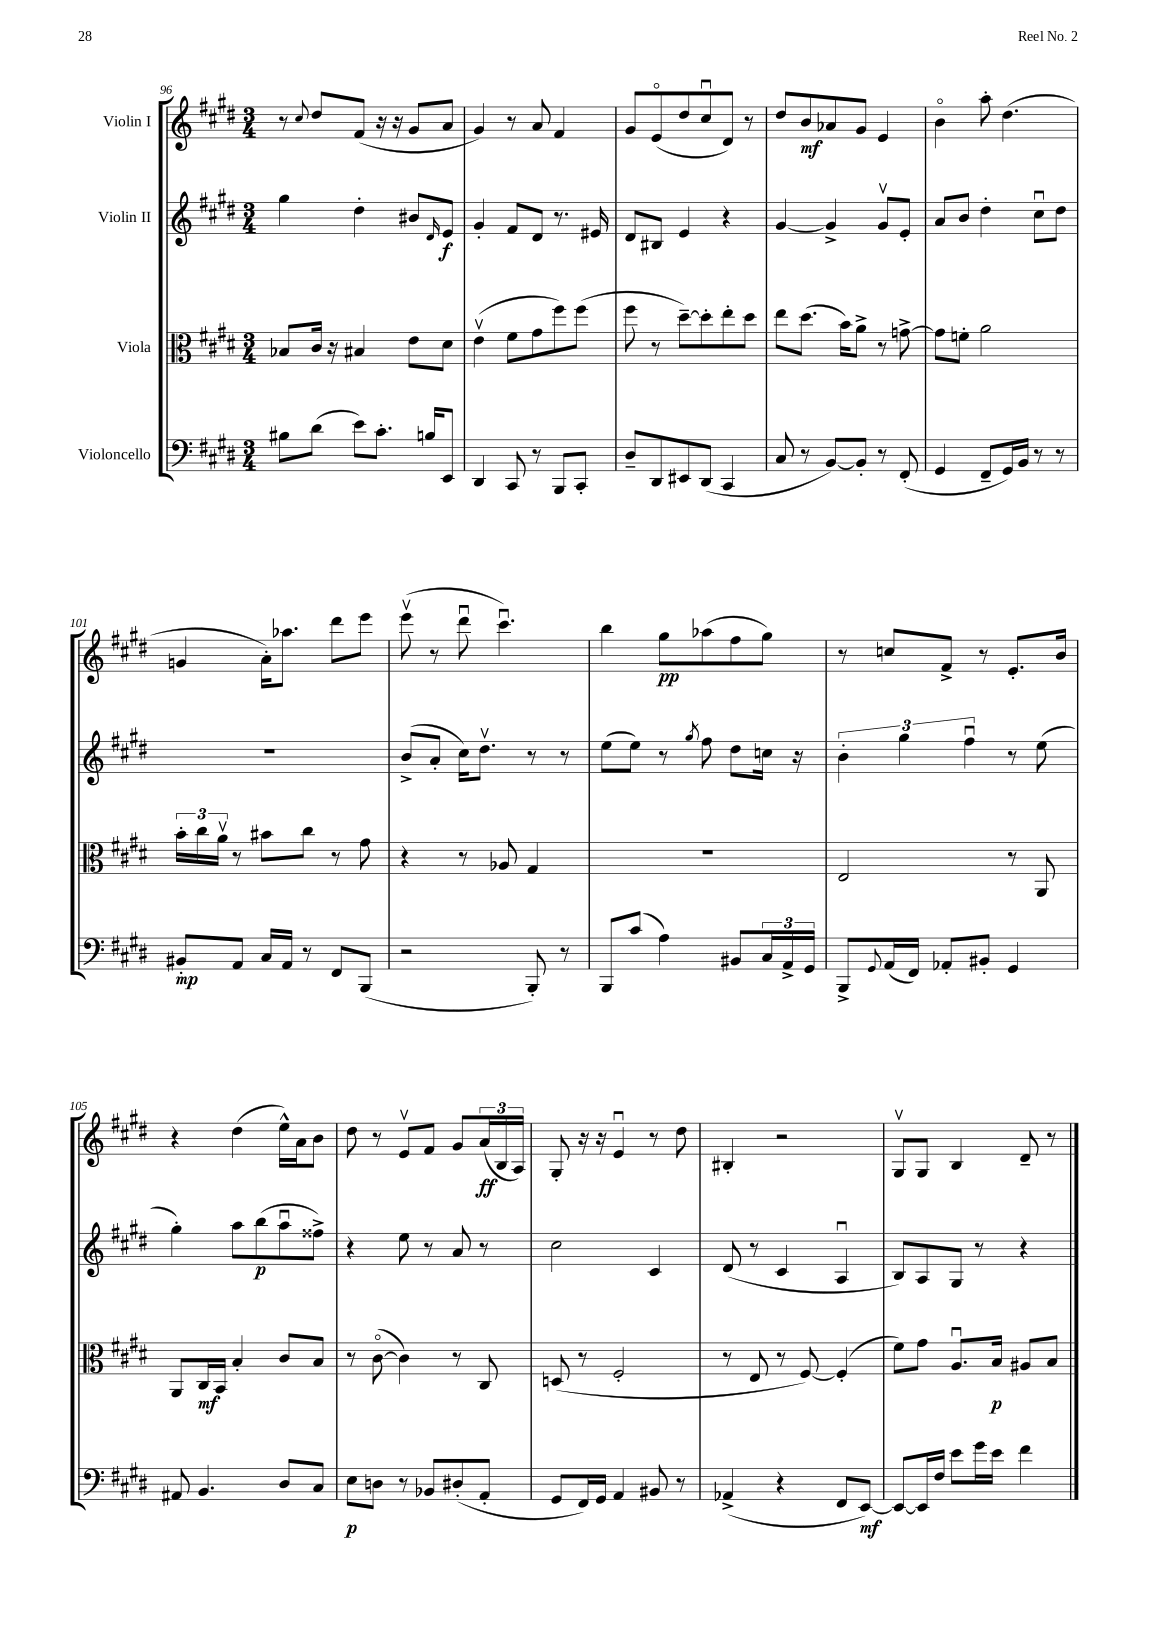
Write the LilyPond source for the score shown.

<<
\new StaffGroup <<
\new Staff = "s0" \with { instrumentName = "Violin I" } {
    \clef treble \key e \major \numericTimeSignature \time 3/4
    r8 \appoggiatura { cis''8 } dis''8 fis'8( r16 r16 gis'8 a'8 |
    gis'4) r8 a'8 fis'4 |
    gis'8 e'8\flageolet( dis''8 cis''8\downbow dis'8) r8 |
    dis''8 b'8\mf aes'8 gis'8 e'4 |
    b'4\flageolet a''8-. dis''4.( |
    g'4 a'16-.) aes''8. dis'''8 e'''8 |
    e'''8\upbow( r8 dis'''8\downbow cis'''4.\downbow) |
    b''4 gis''8\pp aes''8( fis''8 gis''8) |
    r8 c''8 fis'8-> r8 e'8.-. b'16 |
    r4 dis''4( e''16-^) a'16 b'8 |
    dis''8 r8 e'8\upbow fis'8 gis'8 \tuplet 3/2 { a'16\ff( b16 a16) } |
    gis8-. r16 r16 e'4\downbow r8 dis''8 |
    bis4-. r2 |
    gis8\upbow gis8 b4 dis'8-- r8 \bar "|." |
}
\new Staff = "s1" \with { instrumentName = "Violin II" } {
    \clef treble \key e \major \numericTimeSignature \time 3/4
    gis''4 dis''4-. bis'8 \grace { dis'16 } e'8\f |
    gis'4-. fis'8 dis'8 r8. eis'16 |
    dis'8 bis8 e'4 r4 |
    gis'4~ gis'4-> gis'8\upbow e'8-. |
    a'8 b'8 dis''4-. cis''8\downbow dis''8 |
    R2. |
    b'8->( a'8-. cis''16) dis''8.\upbow r8 r8 |
    e''8( e''8) r8 \acciaccatura { gis''8 } fis''8 dis''8 c''16 r16 |
    \tuplet 3/2 { b'4-. gis''4 fis''4\downbow } r8 e''8( |
    gis''4-.) a''8 b''8\p( a''8\downbow fisis''8->) |
    r4 e''8 r8 a'8 r8 |
    cis''2 cis'4 |
    dis'8( r8 cis'4 a4\downbow |
    b8) a8 gis8 r8 r4 \bar "|." |
}
\new Staff = "s2" \with { instrumentName = "Viola" } {
    \clef alto \key e \major \numericTimeSignature \time 3/4
    bes8 cis'16 r16 bis4 e'8 dis'8 |
    e'4\upbow( fis'8 gis'8 fis''8) fis''8( |
    fis''8 r8 dis''8~--) dis''8-. e''8-. dis''8 |
    e''8 dis''8.( b'16) a'8-> r8 g'8~-> |
    g'8 f'8-. a'2 |
    \tuplet 3/2 { b'16-. cis''16 a'16\upbow } r8 bis'8 cis''8 r8 gis'8 |
    r4 r8 aes8 gis4 |
    R2. |
    e2 r8 a,8 |
    a,8 cis16\mf b,16 b4-. cis'8 b8 |
    r8 cis'8~\flageolet( cis'4) r8 cis8 |
    d8( r8 fis2-. |
    r8 e8 r8 fis8~) fis4-.( |
    fis'8) gis'8 a8.\downbow b16\p ais8 b8 \bar "|." |
}
\new Staff = "s3" \with { instrumentName = "Violoncello" } {
    \clef bass \key e \major \numericTimeSignature \time 3/4
    bis8 dis'8( e'8) cis'8.-. b16 e,8 |
    dis,4 cis,8 r8 b,,8 cis,8-. |
    dis8-- dis,8 eis,8 dis,8( cis,4 |
    cis8 r8 b,8~) b,8-. r8 fis,8-.( |
    gis,4 fis,8-- gis,16) b,16 r8 r8 |
    bis,8-.\mp a,8 cis16 a,16 r8 fis,8 b,,8( |
    r2 b,,8-.) r8 |
    b,,8 cis'8( a4) bis,8 \tuplet 3/2 { cis16 a,16-> gis,16 } |
    b,,8-> \appoggiatura { gis,8 } a,16( fis,16) aes,8-. bis,8-. gis,4 |
    ais,8 b,4. dis8 cis8 |
    e8\p d8 r8 bes,8 dis8-.( a,8-. |
    gis,8 fis,16) gis,16 a,4 bis,8 r8 |
    aes,4->( r4 fis,8 e,8~\mf) |
    e,8~ e,16 fis16 e'8 gis'16 e'16 fis'4 \bar "|." |
}
>>
>>
\layout { \context { \Score currentBarNumber = #96 } }
